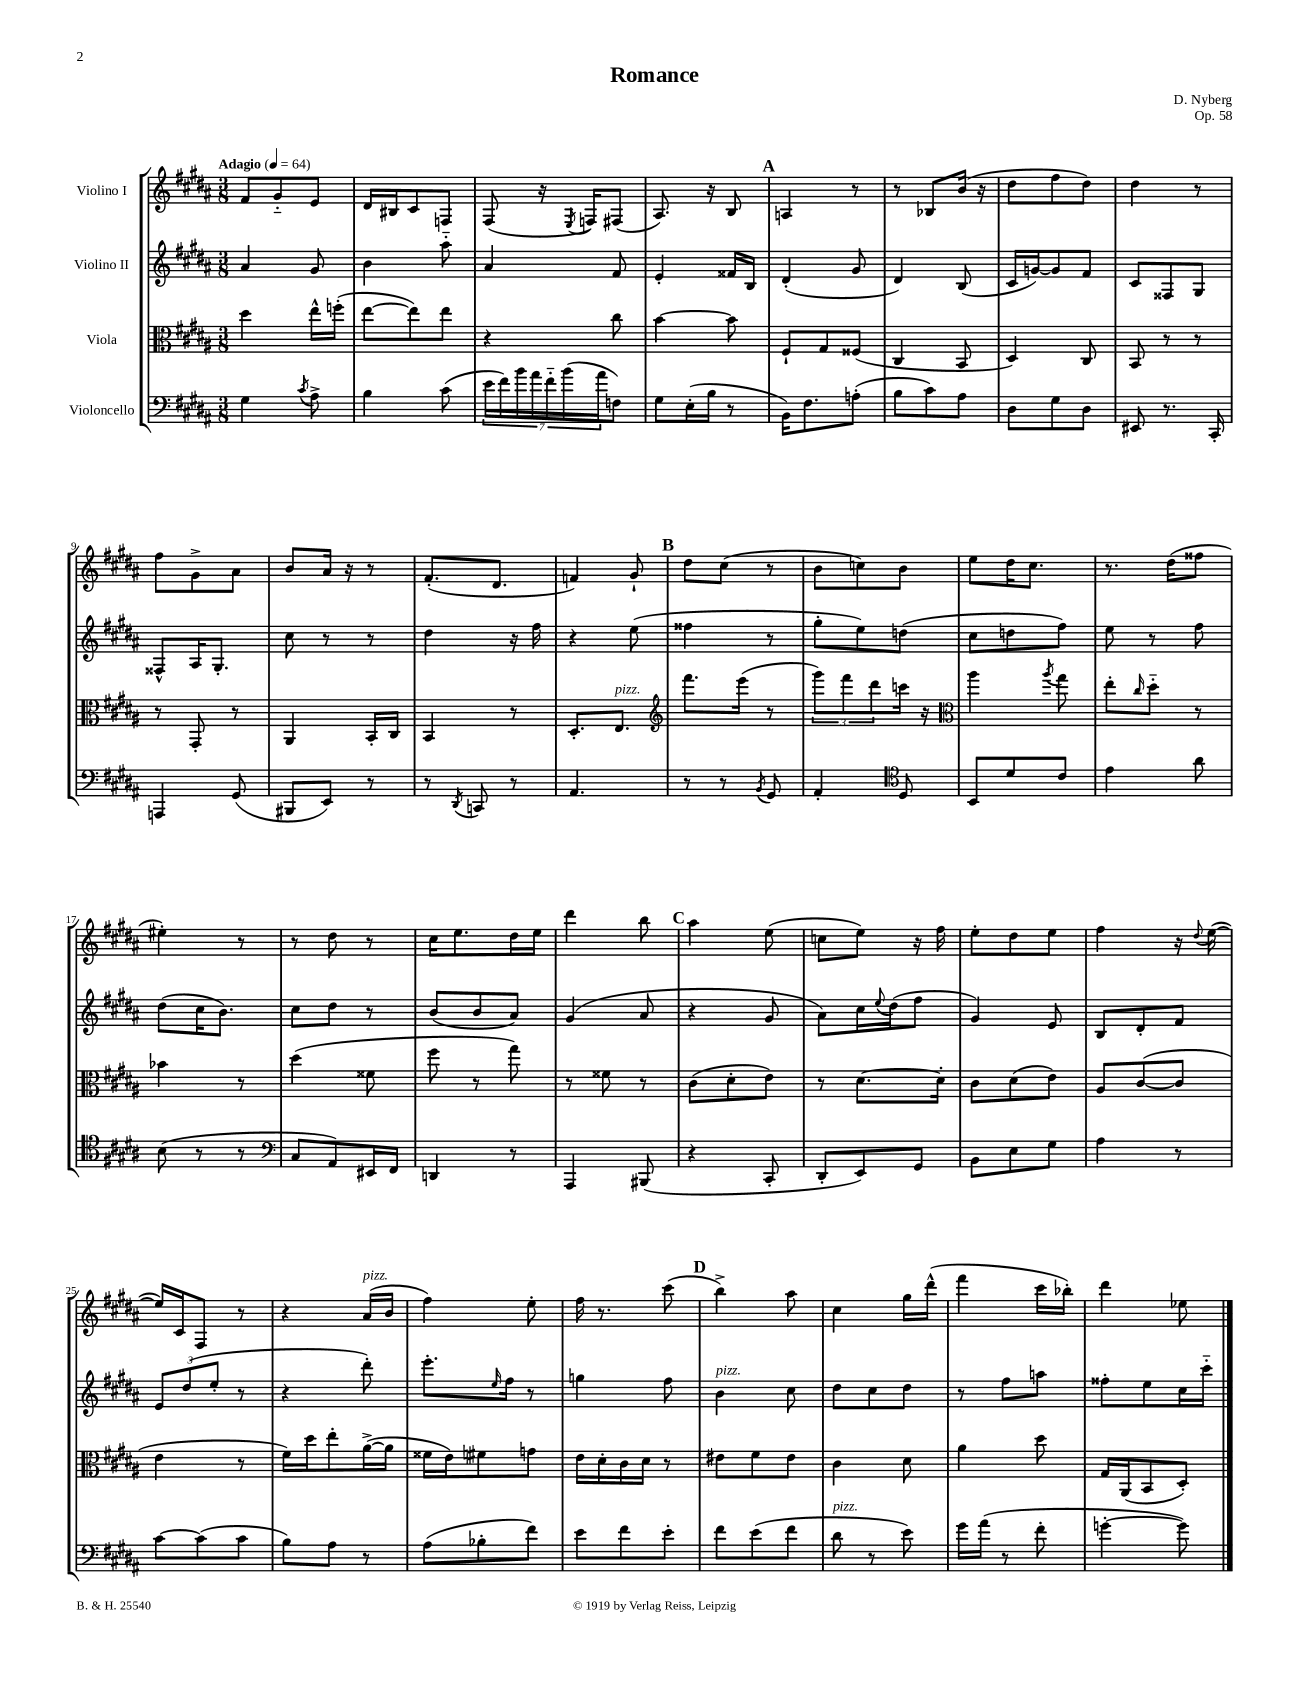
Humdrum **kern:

**kern	**kern	**kern	**kern
*staff4	*staff3	*staff2	*staff1
*clefF4	*clefC3	*clefG2	*clefG2
*k[f#c#g#d#a#]	*k[f#c#g#d#a#]	*k[f#c#g#d#a#]	*k[f#c#g#d#a#]
*M3/8	*M3/8	*M3/8	*M3/8
*MM64	*MM64	*MM64	*MM64
4G#	4dd#	4a#	8f#
.	.	.	8g#'~
8qc#	.	.	.
8A#^	16ee^^	8g#	8e
.	(16ff'	.	.
=	=	=	=
4B	[8ee	4b	16d#
.	.	.	16B#
.	8ee])	.	8c#
(8c#	8ee	8aa#'~	8F
=	=	=	=
28e	4r	4a#	(8F#
28f#)	.	.	.
28b	.	.	.
28a#	.	.	.
.	.	.	16r
28f#'~	.	.	.
(28b	.	.	.
.	.	.	8qE
.	.	.	16F)
28a#	.	.	.
8F)	8cc#	8f#	(8F#
=	=	=	=
8G#	[4b	4e'	8.A#)
(16E'	.	.	.
16B	.	.	16r
8r	8b]	16f##	8B
.	.	16B	.
=	=	=	=
16BB)	8F#`	(4d#'	4A
8.F#	.	.	.
.	8G#	.	.
(8A'	(8F##	8g#	8r
=	=	=	=
8B	4C#	4d#)	8r
8c#)	.	.	8B-
8A#	8BB	(8B	(16b
.	.	.	16r
=	=	=	=
8D#	4D#)	16c#	8dd#
.	.	[16g)	.
8G#	.	8g]	8ff#
8D#	8C#	8f#	8dd#)
=	=	=	=
8EE#	8BB	8c#	4dd#
8.r	8r	8F##	.
.	8r	8G#	8r
16CC#'	.	.	.
=	=	=	=
4AAA	8r	8F##^^	8ff#
.	8GG#'	16A#	8g#^
.	.	8.G#'	.
(8GG#	8r	.	8a#
=	=	=	=
8BBB#	4AA#	8cc#	8b
8EE)	.	8r	16a#
.	.	.	16r
8r	16BB'	8r	8r
.	16C#	.	.
=	=	=	=
8r	4BB	4dd#	(8.f#'
8qDD#	.	.	.
8CC	.	.	.
.	.	.	8.d#
8r	8r	16r	.
.	.	16ff#	.
=	=	=	=
4.AA#	8.D#'	4r	4f)
.	8.E	.	.
.	.	(8ee	8g#`
=	=	=	=
*	*clefG2	*	*
8r	8.fff#	4ff##	8dd#
8r	.	.	(8cc#
.	(16eee	.	.
8qBB	.	.	.
8GG#	8r	8r	8r
=	=	=	=
4AA#'	12ggg#)	8gg#'	8b
.	12fff#	.	.
.	.	8ee)	8cc)
.	12ddd#	.	.
*clefC4	*	*	*
8D#	16ccc	(8dd	8b
.	16r	.	.
=	=	=	=
*	*clefC3	*	*
8BB	4aa#	8cc#	8ee
8d#	.	8dd	16dd#
.	.	.	8.cc#
.	8qaa#	.	.
8c#	8gg#	8ff#)	.
=	=	=	=
4e	8ee'	8ee	8.r
.	16qqcc#	.	.
.	8dd#'~	8r	.
.	.	.	(16dd#
8a#	8r	8ff#	8ff##
=	=	=	=
(8B	4b-	(8dd#	4ee#')
8r	.	16cc#	.
.	.	8.b)	.
8r	8r	.	8r
=	=	=	=
*clefF4	*	*	*
8C#	(4dd#	8cc#	8r
8AA#)	.	8dd#	8dd#
16EE#	8f##	8r	8r
16FF#	.	.	.
=	=	=	=
4DD	8ff#	(8b	16cc#
.	.	.	8.ee
.	8r	8b	.
8r	8gg#)	8a#)	16dd#
.	.	.	16ee
=	=	=	=
4AAA#	8r	(4g#	4ddd#
.	8f##	.	.
(8BBB#	8r	8a#	8bb
=	=	=	=
4r	(8c#	4r	4aa#
.	8d#'	.	.
8CC#'	8e)	8g#	(8ee
=	=	=	=
8DD#'	8r	8a#)	8cc
8EE)	[8.d#	16cc#	8ee)
.	.	8qqee	.
.	.	(16dd#	.
8GG#	.	8ff#	16r
.	16d#']	.	16ff#
=	=	=	=
8BB	8c#	4g#)	8ee'
8E	(8d#	.	8dd#
8G#	8e)	8e	8ee
=	=	=	=
4A#	8A#	8B	4ff#
.	([8c#	8d#'	.
8r	8c#]	8f#	16r
.	.	.	8qqdd#
.	.	.	([16ee
=	=	=	=
[8c#	4e	12e	16ee])
.	.	.	16c#
.	.	(12dd#	.
(8c#]	.	.	8F#
.	.	12ee'	.
8c#	8r	8r	8r
=	=	=	=
8B)	16f#)	4r	4r
.	16dd#	.	.
8A#	8ee'	.	.
8r	([16a#^	8ddd#')	(16a#
.	16a#]	.	16b
=	=	=	=
(8A#	16f##	8.eee'	4ff#)
.	16e)	.	.
8B-'	8f#	.	.
.	.	16qqee	.
.	.	16ff#	.
8f#)	8g	8r	8ee'
=	=	=	=
8e	16e	4gg	16ff#
.	16d#'	.	8.r
8f#	16c#	.	.
.	16d#	.	.
8e'	8r	8ff#	(8ccc#
=	=	=	=
8f#	8e#	4b	4bb^)
(8e	8f#	.	.
8f#	8e#	8cc#	8aa#
=	=	=	=
8d#	4c#	8dd#	4cc#
8r	.	8cc#	.
8e)	8d#	8dd#	16gg#
.	.	.	(16ddd#^^
=	=	=	=
16g#	4a#	8r	4fff#
(16a#	.	.	.
8r	.	8ff#	.
8f#'	8dd#	8aa	16ccc#
.	.	.	16bb-')
=	=	=	=
[4g'	16G#	8ff##'	4ddd#
.	(16AA#	.	.
.	8BB	8ee	.
8g])	8D#')	16cc#	8ee-
.	.	16ccc#'~	.
==	==	==	==
*-	*-	*-	*-
